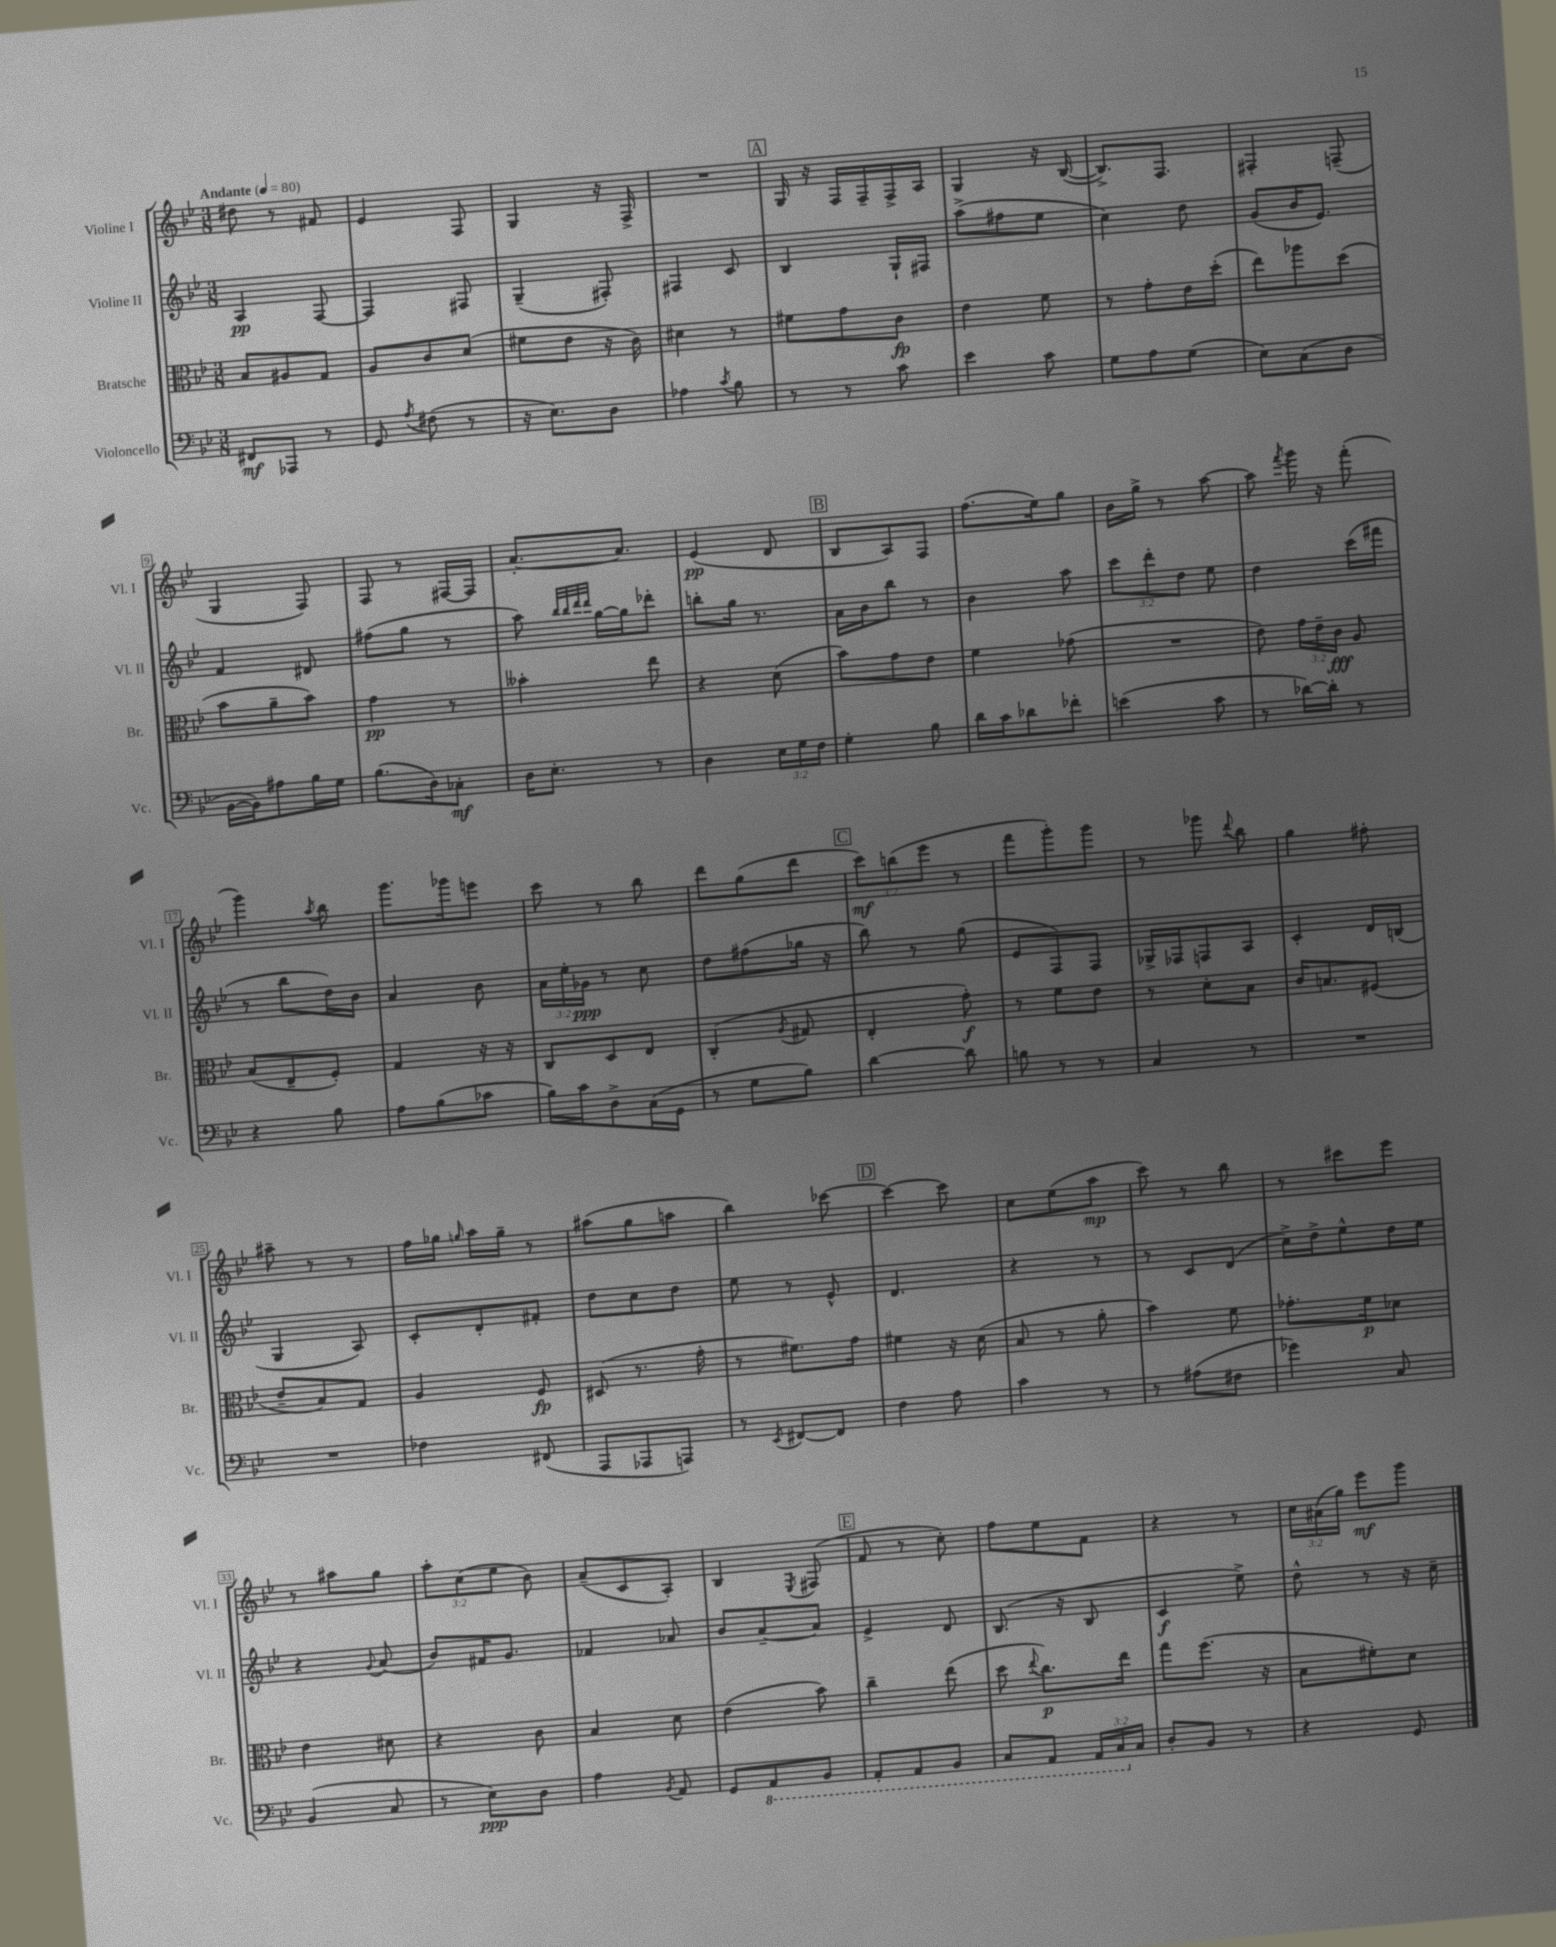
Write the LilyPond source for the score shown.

<<
\new StaffGroup <<
\new Staff = "s0" \with { instrumentName = "Violine I" shortInstrumentName = "Vl. I" } {
    \clef treble \key bes \major \numericTimeSignature \time 3/8 \override Staff.TupletNumber.text = #tuplet-number::calc-fraction-text \tempo "Andante" 4 = 80
    \autoBeamOff dis''8 r8 fis'8 |
    ees'4 f8 |
    g4 r16 f16-> |
    R4. |
    \mark \markup { \box "A" } g16 r16 f16[ f16-- f16-> a16] |
    g4 r16 bes16~( |
    bes8.[->) f8.] |
    fis4-. f8--( |
    g4 f8) |
    f8 r8 fis16[~ fis16] |
    a'8.[~-. a'8.] |
    ees'4\pp( d'8 |
    \mark \markup { \box "B" } bes8[ a8) f8] |
    f''8.[( ees''16) g''8] |
    bes'16[ g''16]-> r8 a''8~ |
    a''8 \acciaccatura { f'''8 } g'''16 r16 f'''8-.( |
    g'''4) \acciaccatura { a''8 } bes''8 |
    g'''8.[ ges'''16 e'''8] |
    c'''8 r8 bes''8 |
    d'''8[ g''8( d'''8] |
    \mark \markup { \box "C" } \tuplet 3/2 { c'''8[\mf) b''8( ees'''8] } r8 |
    f'''8[ g'''8-.) g'''8] |
    r8 ges'''8 \appoggiatura { d'''8 } bes''8 |
    g''4 fis''8-. |
    ais''8-- r8 r8 |
    f''16[ ges''16] \grace { g''16 } a''16[ g''16]-- r8 |
    ais''8[( g''8 a''8] |
    bes''4) ces'''8~ |
    \mark \markup { \box "D" } ces'''4~ ces'''8 |
    c''8[ ees''8( a''8]\mp |
    c'''8) r8 bes''8 |
    r8 cis'''8[ ees'''8] |
    r8 ais''8[ g''8] |
    \tuplet 3/2 { a''8[-. c''8( ees''8] } bes'8) |
    a'8[--( c'8 a8]-.) |
    bes4 \acciaccatura { ees8 } fis8( |
    \mark \markup { \box "E" } f'8 r8 c''8-.) |
    f''8[ ees''8 f'8] |
    r4 r8 |
    \tuplet 3/2 { c''16[ ais'16( g''16]) } ees'''8[\mf g'''8] \bar "|." |
}
\new Staff = "s1" \with { instrumentName = "Violine II" shortInstrumentName = "Vl. II" } {
    \clef treble \key bes \major \numericTimeSignature \time 3/8 \override Staff.TupletNumber.text = #tuplet-number::calc-fraction-text
    \autoBeamOff a4\pp f8~ |
    f4 fis8 |
    g4--( fis8-.) |
    fis4 c'8 |
    \mark \markup { \box "A" } bes4 g16[-! fis16] |
    a''8[->( fis''8 ees''8] |
    c''4) d''8 |
    g'8[( bes'16 ees'8.]) |
    f'4 dis'8 |
    fis''8[( g''8] r8 |
    a''8) \grace { bes''32[ bes''32 d'''32 d'''32] } g''16[~ g''16 des'''8]-. |
    b''8[-. g''16] r8. |
    \mark \markup { \box "B" } a'16[ bes'16 bes''8] r8 |
    bes'4 a''8 |
    \tuplet 3/2 { c'''8[ d'''8-. d''8] } ees''8 |
    d''4 c'''16[( fis'''16] |
    r8 bes''8[ d''16) bes'16] |
    a'4 bes'8 |
    \tuplet 3/2 { a'16[ ees''16-. ges'16]\ppp } r8 c''8 |
    d''8[ fis''8( ges''16] r16 |
    \mark \markup { \box "C" } bes''8) r8 g''8( |
    ees'8[ f8) f8] |
    ges16[-> fes16 f8 a8] |
    c'4-. d'16[ b16]( |
    g4 a8) |
    c'8[-. d'8-. fis'8]-. |
    d''8[ c''8 d''8] |
    ees''8 r8 ees'8-^ |
    \mark \markup { \box "D" } d'4. |
    r4 r8 |
    r8 c'8[ d'8]( |
    c''16[->) d''16-> ees''8-^ d''16 ees''16] |
    r4 \appoggiatura { g'8 } a'8( |
    bes'8[) fis'16 g'8.] |
    fes'4 aes'8 |
    bes'8[ a'8~-- a'8] |
    \mark \markup { \box "E" } ees'4-> d'8 |
    bes8.( r16 bes8 |
    c'4\f ees''8->) |
    d''8-^ r8 r16 c''16-- \bar "|." |
}
\new Staff = "s2" \with { instrumentName = "Bratsche" shortInstrumentName = "Br." } {
    \clef alto \key bes \major \numericTimeSignature \time 3/8 \override Staff.TupletNumber.text = #tuplet-number::calc-fraction-text
    \autoBeamOff bes8[ ais8 g8] |
    a8[ c'8 d'8]( |
    fis'8[ ees'8] r16 c'16) |
    dis'4 r8 |
    \mark \markup { \box "A" } fis'8[ g'8 c'8]\fp |
    ees'4 f'8 |
    r8 g'8[-. ees'16 d''16]-.( |
    ees''8[) aes''8 d''8]( |
    bes'8[ a'8-- bes'8]) |
    g'4\pp r8 |
    beses'4-. ees''8 |
    r4 d'8( |
    \mark \markup { \box "B" } bes'8[) g'8 ees'8] |
    f'4 ges'8( |
    R4. |
    ees'8) \tuplet 3/2 { g'16[ ees'16-- c'16]\fff } a8 |
    bes8[( ees8-- f8]-.) |
    g4 r16 r16 |
    c8[ d8 ees8] |
    c4-.( \acciaccatura { a8 } gis8 |
    \mark \markup { \box "C" } ees4-. g'8-.\f) |
    r8 f'8[ ees'8] |
    r8 d'8[-. bes8] |
    c'16[ b8. fis8]( |
    ees'8[-- bes8) g8] |
    a4 f8\fp |
    dis8( r8. g'16-. |
    r8 fis'8.[) g'16] |
    \mark \markup { \box "D" } fis'4 r16 d'16( |
    bes8 r8 a'8-. |
    bes'4) f'8 |
    ges'8.[-. f'16\p des'8] |
    ees'4 dis'8 |
    r4 c'8 |
    bes4 d'8 |
    ees'4( bes'8) |
    \mark \markup { \box "E" } c''4-- ees''8( |
    d''8 \appoggiatura { ees''8 } c''8.[\p) ees''16] |
    g''8[ f''8.]( r16 |
    bes8[ fis'8-.) d'8] \bar "|." |
}
\new Staff = "s3" \with { instrumentName = "Violoncello" shortInstrumentName = "Vc." } {
    \clef bass \key bes \major \numericTimeSignature \time 3/8 \override Staff.TupletNumber.text = #tuplet-number::calc-fraction-text
    \autoBeamOff fis,8[\mf aes,,8] r8 |
    g,8 \acciaccatura { a8 } fis8( r8 |
    r16 ees8.[) d8] |
    aes4 \acciaccatura { c'8 } bes8 |
    \mark \markup { \box "A" } r8 r8 c'8 |
    ees'4 c'8 |
    g8[ a8 g8]( |
    ees8[) c8( d8] |
    bes,16[~ bes,16) ais8 bes16 g16] |
    bes8.[( d16) ces8]-.\mf |
    d16[ ees8.]-. r8 |
    d4 \tuplet 3/2 { ees16[ g16 f16] } |
    \mark \markup { \box "B" } g4-. bes8 |
    d'16[ c'16 des'8 fes'8]-. |
    e'4( c'8 |
    r8 des'16[~) des'16]-. r8 |
    r4 bes8 |
    a8[ bes8( ces'8] |
    bes16[) c'16 d8-> c16( g,16] |
    r8 g8[ bes8]) |
    \mark \markup { \box "C" } d'4~ d'8 |
    b8 r8 r8 |
    c4 r8 |
    R4. |
    R4. |
    fes4 fis,8( |
    a,,8[ aes,,8 a,,8]) |
    r8 \acciaccatura { ees,8 } fis,8[~ fis,8] |
    \mark \markup { \box "D" } f4 a8 |
    c'4 r8 |
    r8 ais8[( fis8] |
    ges'4) c8 |
    bes,4( c8 |
    r8 ees8[\ppp) d8] |
    a4 \acciaccatura { bes,8 } a,8 |
    g,8[ \ottava #-1 a,,8 bes,,8] |
    \mark \markup { \box "E" } a,,8[-. a,,8 bes,,8] |
    c,8[ a,,8] \tuplet 3/2 { a,,16[ c,16 \ottava #0 c16] } |
    d8[-. bes,8] r8 |
    r4 g,8 \bar "|." |
}
>>
>>
\layout { \context { \Score \override BarNumber.stencil = #(make-stencil-boxer 0.1 0.3 ly:text-interface::print) } }
